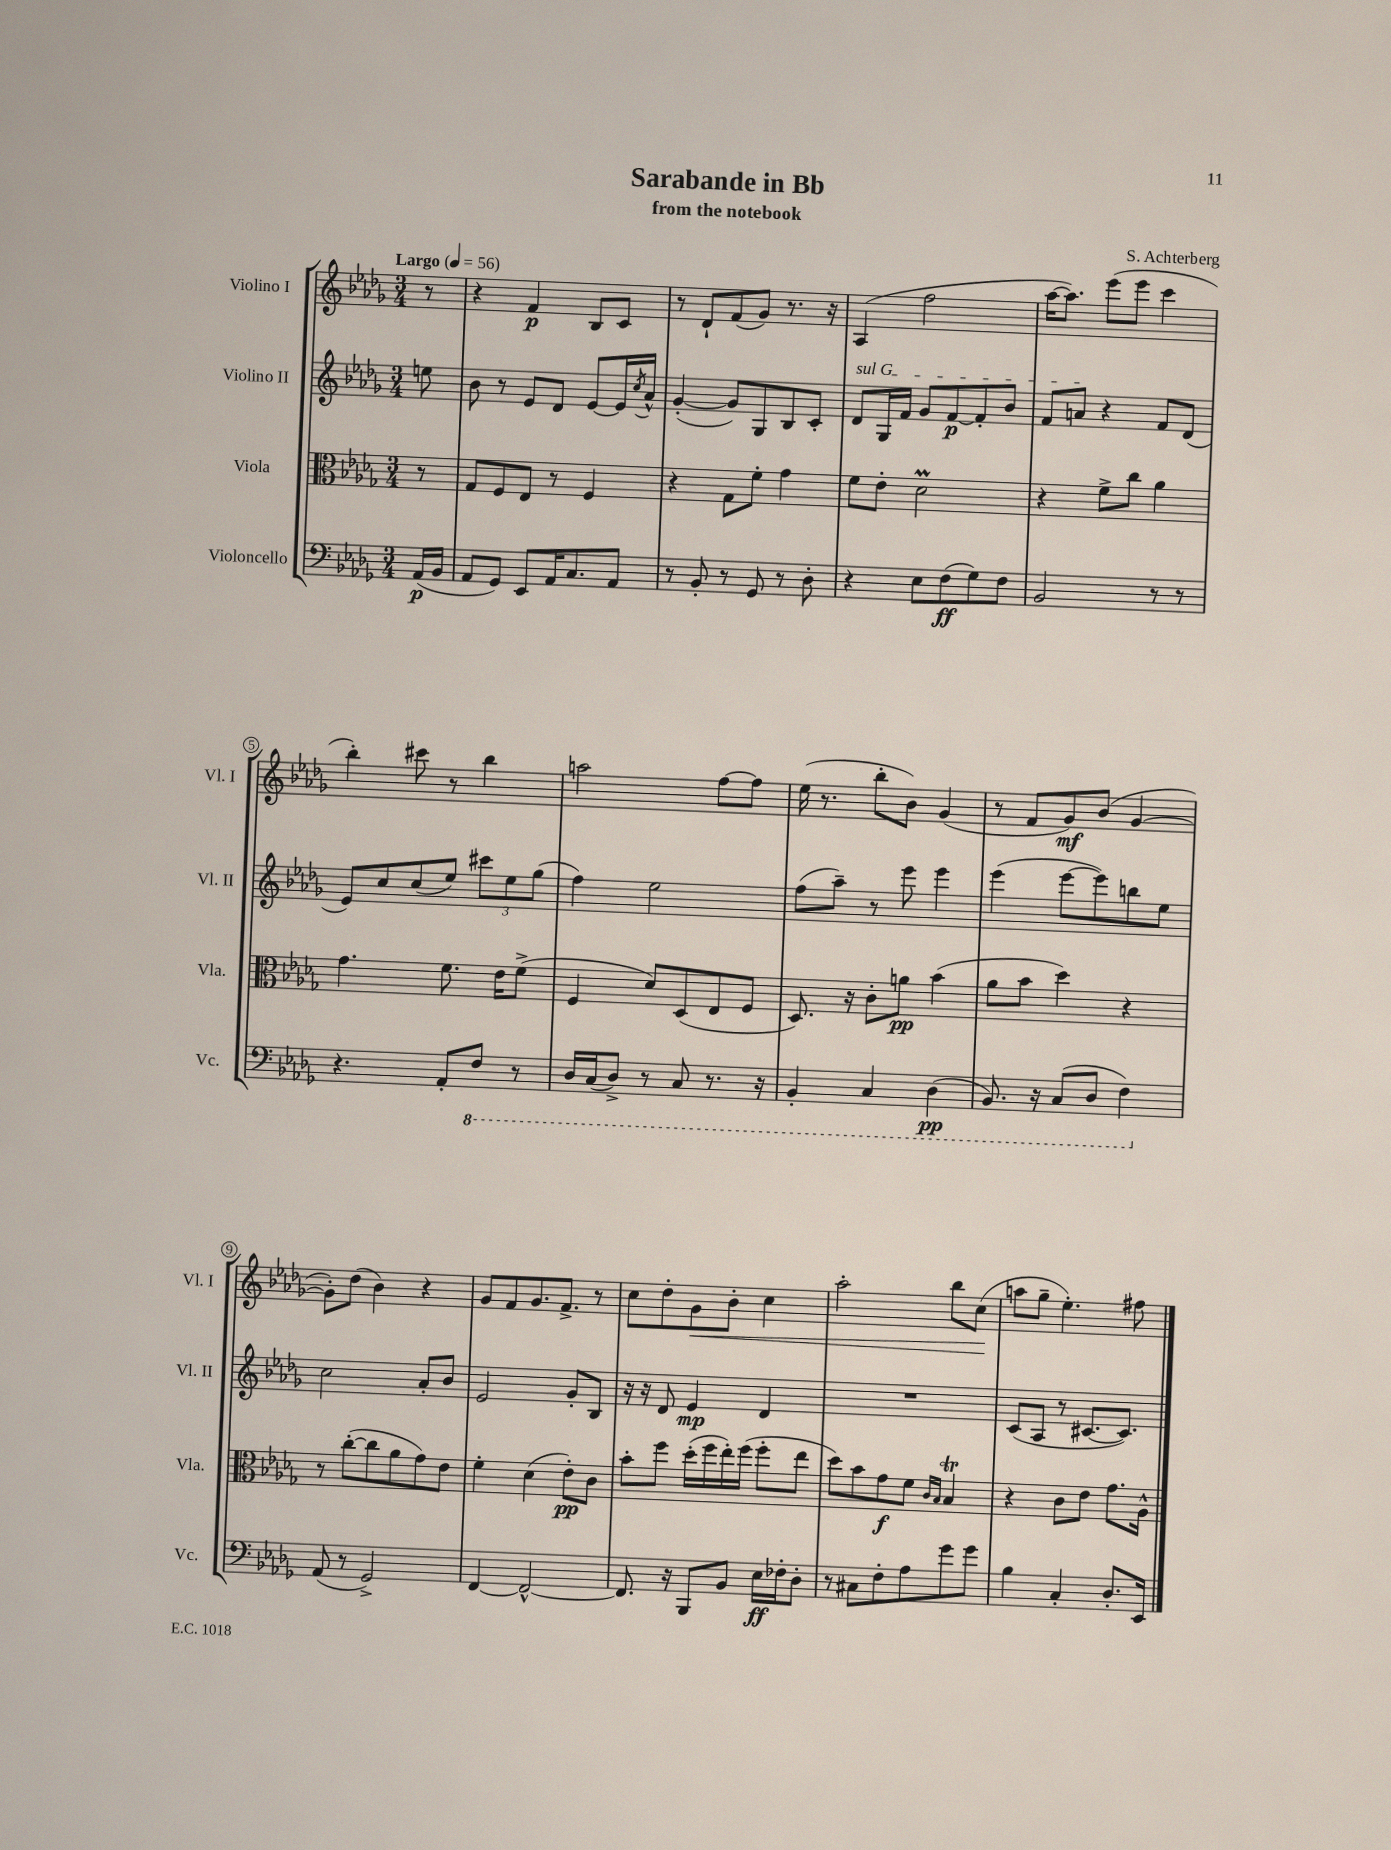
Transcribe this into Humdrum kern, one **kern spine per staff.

**kern	**kern	**kern	**kern
*staff4	*staff3	*staff2	*staff1
*clefF4	*clefC3	*clefG2	*clefG2
*k[b-e-a-d-g-]	*k[b-e-a-d-g-]	*k[b-e-a-d-g-]	*k[b-e-a-d-g-]
*M3/4	*M3/4	*M3/4	*M3/4
*MM56	*MM56	*MM56	*MM56
(16AA-	8r	8ee	8r
16BB-	.	.	.
=	=	=	=
8AA-	8G-	8b-	4r
8GG-)	8F	8r	.
8EE-	8E-	8e-	4f
16AA-	8r	8d-	.
8.C	.	.	.
.	4F	[8e-	8B-
8AA-	.	16e-]	8c
.	.	8qcc	.
.	.	16a-^^	.
=	=	=	=
8r	4r	([4g-'	8r
8BB-'	.	.	8d-`
8r	8G-	8g-])	(8f
8GG-	8f'	8G-	8g-)
8r	4g-	8B-	8.r
8D-'	.	8c'	.
.	.	.	16r
=	=	=	=
4r	8f	8d-	(4A-
.	8e-'	16G-	.
.	.	16f	.
8E-	2d-	8g-	2ff
(8F	.	[8f	.
8G-)	.	8f']	.
8F	.	8b-	.
=	=	=	=
2BB-	4r	8f	[16aa-
.	.	.	8.aa-])
.	.	8a	.
.	8f^	4r	(8eee-
.	8cc	.	8eee-
8r	4a-	8f	4ccc
8r	.	(8d-	.
=	=	=	=
4.r	4.g-	8e-)	4bb-')
.	.	8cc	.
.	.	(8cc	8ccc#
8AA-'	8.f	8ee-)	8r
8FF	.	12ccc#	4bb-
.	16e-	.	.
.	.	12ee-	.
8r	(8f^	.	.
.	.	(12gg-	.
=	=	=	=
16DD-	4F	4ff)	2aa
(16CC	.	.	.
8DD-^)	.	.	.
8r	8d-)	2ee-	.
8CC	(8D-	.	.
8.r	8E-	.	[8ff
.	8F	.	8ff]
16r	.	.	.
=	=	=	=
4BBB-'	8.D-)	(8ff	(16ee-
.	.	.	8.r
.	.	8aa-~)	.
.	16r	.	.
4CC	8c'	8r	8bb-'
.	8a	8eee-	8b-)
(4DD-	(4b-	4eee-	(4g-
=	=	=	=
8.BBB-)	8a-	(4eee-	8r
.	8b-	.	8f
16r	.	.	.
(8CC	4dd-)	[8eee-	8g-)
8DD-	.	8eee-])	(8b-
4FF)	4r	8bb	[4g-
.	.	8ee-	.
=	=	=	=
(8AA-	8r	2cc	8g-'])
8r	([8cc'	.	(8dd-
2GG-^)	8cc]	.	4b-)
.	8a-	.	.
.	8g-)	8a-'	4r
.	8e-	8b-	.
=	=	=	=
[4FF	4f'	2e-	8g-
.	.	.	8f
2FF^^_	(4d-	.	8.g-
.	.	.	8.f^
.	8e-')	8g-'	.
.	8c	8B-	8r
=	=	=	=
8.FF]	8b-'	16r	8cc
.	.	16r	.
.	8ff	8d-	8dd-'
16r	.	.	.
8BBB-	(16dd-'	4e-	8g-
.	16ff	.	.
8BB-	16ee-')	.	8b-'
.	(16ff	.	.
16E-	8ff'	4d-	4cc
16F-'	.	.	.
8D-'	8ee-	.	.
=	=	=	=
8r	8dd-)	2.r	2aa-'
8C#	8b-	.	.
8F'	8g-	.	.
8A-	8f	.	.
.	16qqc	.	.
.	16qqB-	.	.
8g-	4B-	.	8bb-
8g-	.	.	(8cc
=	=	=	=
4B-	4r	(8c	8aa
.	.	8A-	8gg-~
4C'	8c	8r	4.ee-')
.	8e-	[8.c#	.
8.D-'	8.g-	.	.
.	.	8.c#])	.
.	.	.	8ff#
16EE-	16A-^^	.	.
==	==	==	==
*-	*-	*-	*-
